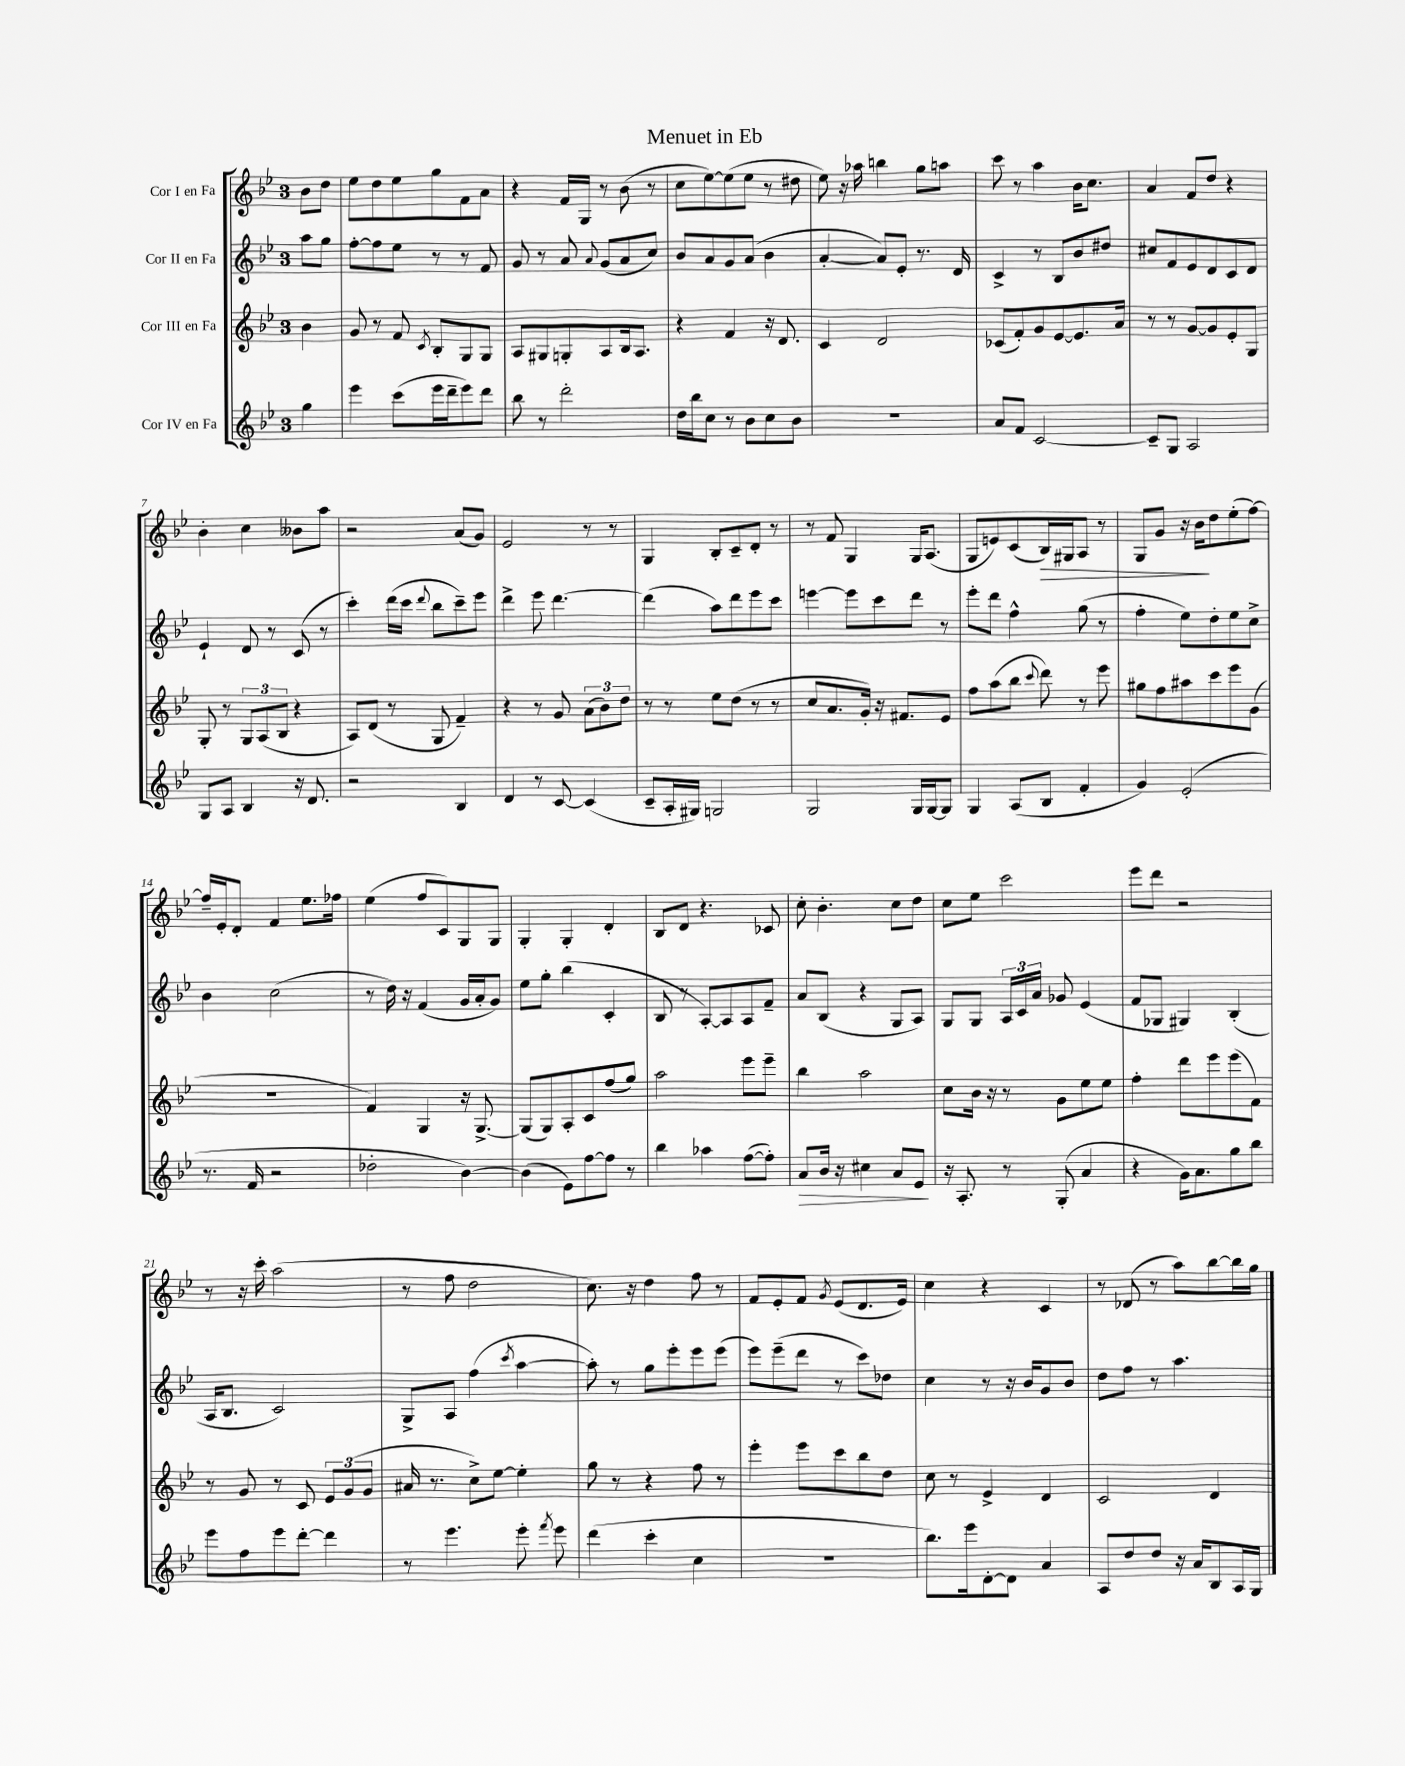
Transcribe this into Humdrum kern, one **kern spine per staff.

**kern	**kern	**kern	**kern
*staff4	*staff3	*staff2	*staff1
*clefG2	*clefG2	*clefG2	*clefG2
*k[b-e-]	*k[b-e-]	*k[b-e-]	*k[b-e-]
*M3/4	*M3/4	*M3/4	*M3/4
4gg	4b-	8aa	8b-
.	.	8gg	8dd
=	=	=	=
4eee-	8g	[8ff'	8ee-
.	8r	8ff]	8dd
(8ccc	8f	8ee-	8ee-
.	8qc	.	.
16eee-	8B-'	8r	8gg
16ddd~	.	.	.
8eee-)	8G	8r	8f
8ddd	8G	8f	8a
=	=	=	=
8bb-	8A	8g	4r
8r	8G#	8r	.
2ddd'	8G'	8a	16f
.	.	.	16G
.	.	8qqa	.
.	8A	(8g	8r
.	16B-	8a	(8b-
.	8.A	.	.
.	.	8cc)	8r
=	=	=	=
16dd	4r	8b-	8cc
16bb-	.	.	.
8cc	.	8a	[8ee-)
8r	4f	8g	(8ee-]
8b-	.	(8a	8ee-
8cc	16r	4b-	8r
.	8.d	.	.
8b-	.	.	8dd#
=	=	=	=
2.r	4c	[4a'	8ee-)
.	.	.	16r
.	.	.	16aa-
.	2d	8a])	4bb
.	.	8e-'	.
.	.	8.r	8gg
.	.	.	8aa
.	.	16d	.
=	=	=	=
8a	(8c-	4c^	8ccc
8f	8f')	.	8r
[2c	8g	8r	4aa
.	[8e-	8B-	.
.	8.e-]	8b-	16b-
.	.	.	8.cc
.	.	8dd#	.
.	16a	.	.
=	=	=	=
8c~]	8r	8cc#	4a
8G	8r	8f	.
2A	[8g	8e-	8f
.	8g]	8d	8dd
.	8e-'	8c	4r
.	8G	8d	.
=	=	=	=
8G	8G'	4e-`	4b-'
8A	8r	.	.
4B-	12G	8d	4cc
.	(12A	.	.
.	.	8r	.
.	12B-	.	.
16r	4r	(8c	8b--
8.d	.	.	.
.	.	8r	8aa
=	=	=	=
2r	8A)	4ccc')	2r
.	(8d	.	.
.	8r	(16ddd	.
.	.	16ccc	.
.	.	8qqddd	.
.	8G	8bb-	.
4B-	4f~)	8ccc~)	(8a
.	.	8eee-	8g)
=	=	=	=
4d	4r	4ddd^	2e-
8r	8r	8eee-	.
[8c	8g	[4.ddd	.
(4c]	(12a	.	8r
.	12b-)	.	.
.	.	.	8r
.	12dd	.	.
=	=	=	=
8c~	8r	(4ddd]	4G
16A'	8r	.	.
16G#)	.	.	.
2G	8ee-	8aa)	8B-'
.	(8dd	8ddd	8c~
.	8r	8eee-	8d'
.	8r	8ccc	8r
=	=	=	=
2G	8cc	[4eee	8r
.	8.a	.	8f
.	.	8eee]	4G
.	16g')	.	.
.	16r	8ccc	.
.	8.f#	.	.
16G	.	8ddd	16G
[16G	.	.	(8.A
8G]	8e-	8r	.
=	=	=	=
4G	8ff	8eee-'	8G
.	(8aa	8ddd	8e)
(8A	8bb-	4ff^^	(8c
.	8qqccc	.	.
8B-	8ddd)	.	16B-)
.	.	.	16G#
4f'	8r	(8gg	8A
.	8eee-	8r	8r
=	=	=	=
4g)	8gg#	4ff'	8G
.	8ff	.	8g
(2e-'	8aa#	8ee-)	16r
.	.	.	16b-
.	8ccc	8dd'	8dd
.	8eee-	8ee-	(8ee-'
.	(8g	8cc^	[8ff)
=	=	=	=
8.r	2.r	4b-	16ff~]
.	.	.	16e-'
.	.	.	8d'
16f	.	.	.
2r	.	(2cc	4f
.	.	.	8.ee-
.	.	.	16ff-
=	=	=	=
2dd-'	4f)	8r	(4ee-
.	.	16dd)	.
.	.	16r	.
.	4G	(4f	8ff
.	.	.	8c)
[4b-)	16r	16g	8G
.	[8.G^	16a'	.
.	.	8g)	8G
=	=	=	=
(4b-]	(8G]	8ee-	4G'
.	8G)	8gg'	.
8e-)	8A'	(4bb-	4G'
[8ff	8c	.	.
8ff]	(8ff	4c'	4d'
8r	8gg)	.	.
=	=	=	=
4bb-	2aa	8B-	8B-
.	.	8r	8d
4aa-	.	[8A')	4.r
.	.	8A]	.
([8ff	8eee-	8A	.
8ff'])	8eee-~	8f~	8c-
=	=	=	=
8a	4bb-	8a	8cc'
16b-	.	(8B-	4.b-'
16r	.	.	.
4cc#	2aa	4r	.
8a	.	8G	8cc
8e-	.	8A)	8dd
=	=	=	=
16r	8cc	8G	8cc
8.A'	.	.	.
.	16b-	8G	8ee-
.	16r	.	.
8r	8r	24A	2ccc
.	.	24c	.
.	.	24a	.
(8G'	8g	8g-	.
4a	8ee-	(4e-	.
.	8ee-	.	.
=	=	=	=
4r	4ff'	8f	8eee-
.	.	8G-	8ddd
16g)	8ddd	4G#)	2r
8.a	.	.	.
.	8eee-	.	.
8gg	(8eee-	(4B-'	.
8bb-	8f)	.	.
=	=	=	=
8eee-	8r	16A	8r
.	.	8.B-	.
8ff	8g	.	16r
.	.	.	16ccc'
8eee-	8r	2c)	(2aa
[8ddd'	8c	.	.
4ddd]	12e-	.	.
.	(12g	.	.
.	12g	.	.
=	=	=	=
8r	16a#	8G^	8r
.	8.r	.	.
4.eee-	.	8A	8ff
.	8cc^)	(4ff	2dd
.	[8ee-	.	.
.	.	8qccc	.
8eee-'	4ee-']	[4aa	.
8qfff	.	.	.
8eee-	.	.	.
=	=	=	=
(4ddd	8gg	8aa'])	8.cc)
.	8r	8r	.
.	.	.	16r
4ccc'	4r	8gg	4dd
.	.	8eee-'	.
4cc	8ff	8eee-	8ff
.	8r	(8eee-	8r
=	=	=	=
2.r	4eee-'	8eee-)	8f
.	.	(8eee-~	8e-'
.	8eee-	8ddd	8f
.	.	.	8qg
.	8ccc	8r	(8e-
.	8bb-	8ccc)	8.d
.	8dd	8dd-	.
.	.	.	16e-)
=	=	=	=
8.bb-)	8cc	4cc	4cc
.	8r	.	.
16eee-	.	.	.
[8d'	4e-^	8r	4r
8d]	.	16r	.
.	.	16b-	.
4a	4d	8g	4c
.	.	8b-	.
=	=	=	=
8A	2c	8dd	8r
8dd	.	8ff	(8d-
8dd	.	8r	8r
16r	.	4.aa	8aa)
16a	.	.	.
8B-	4d	.	[8bb-
16A	.	.	16bb-]
16G	.	.	16gg
==	==	==	==
*-	*-	*-	*-
